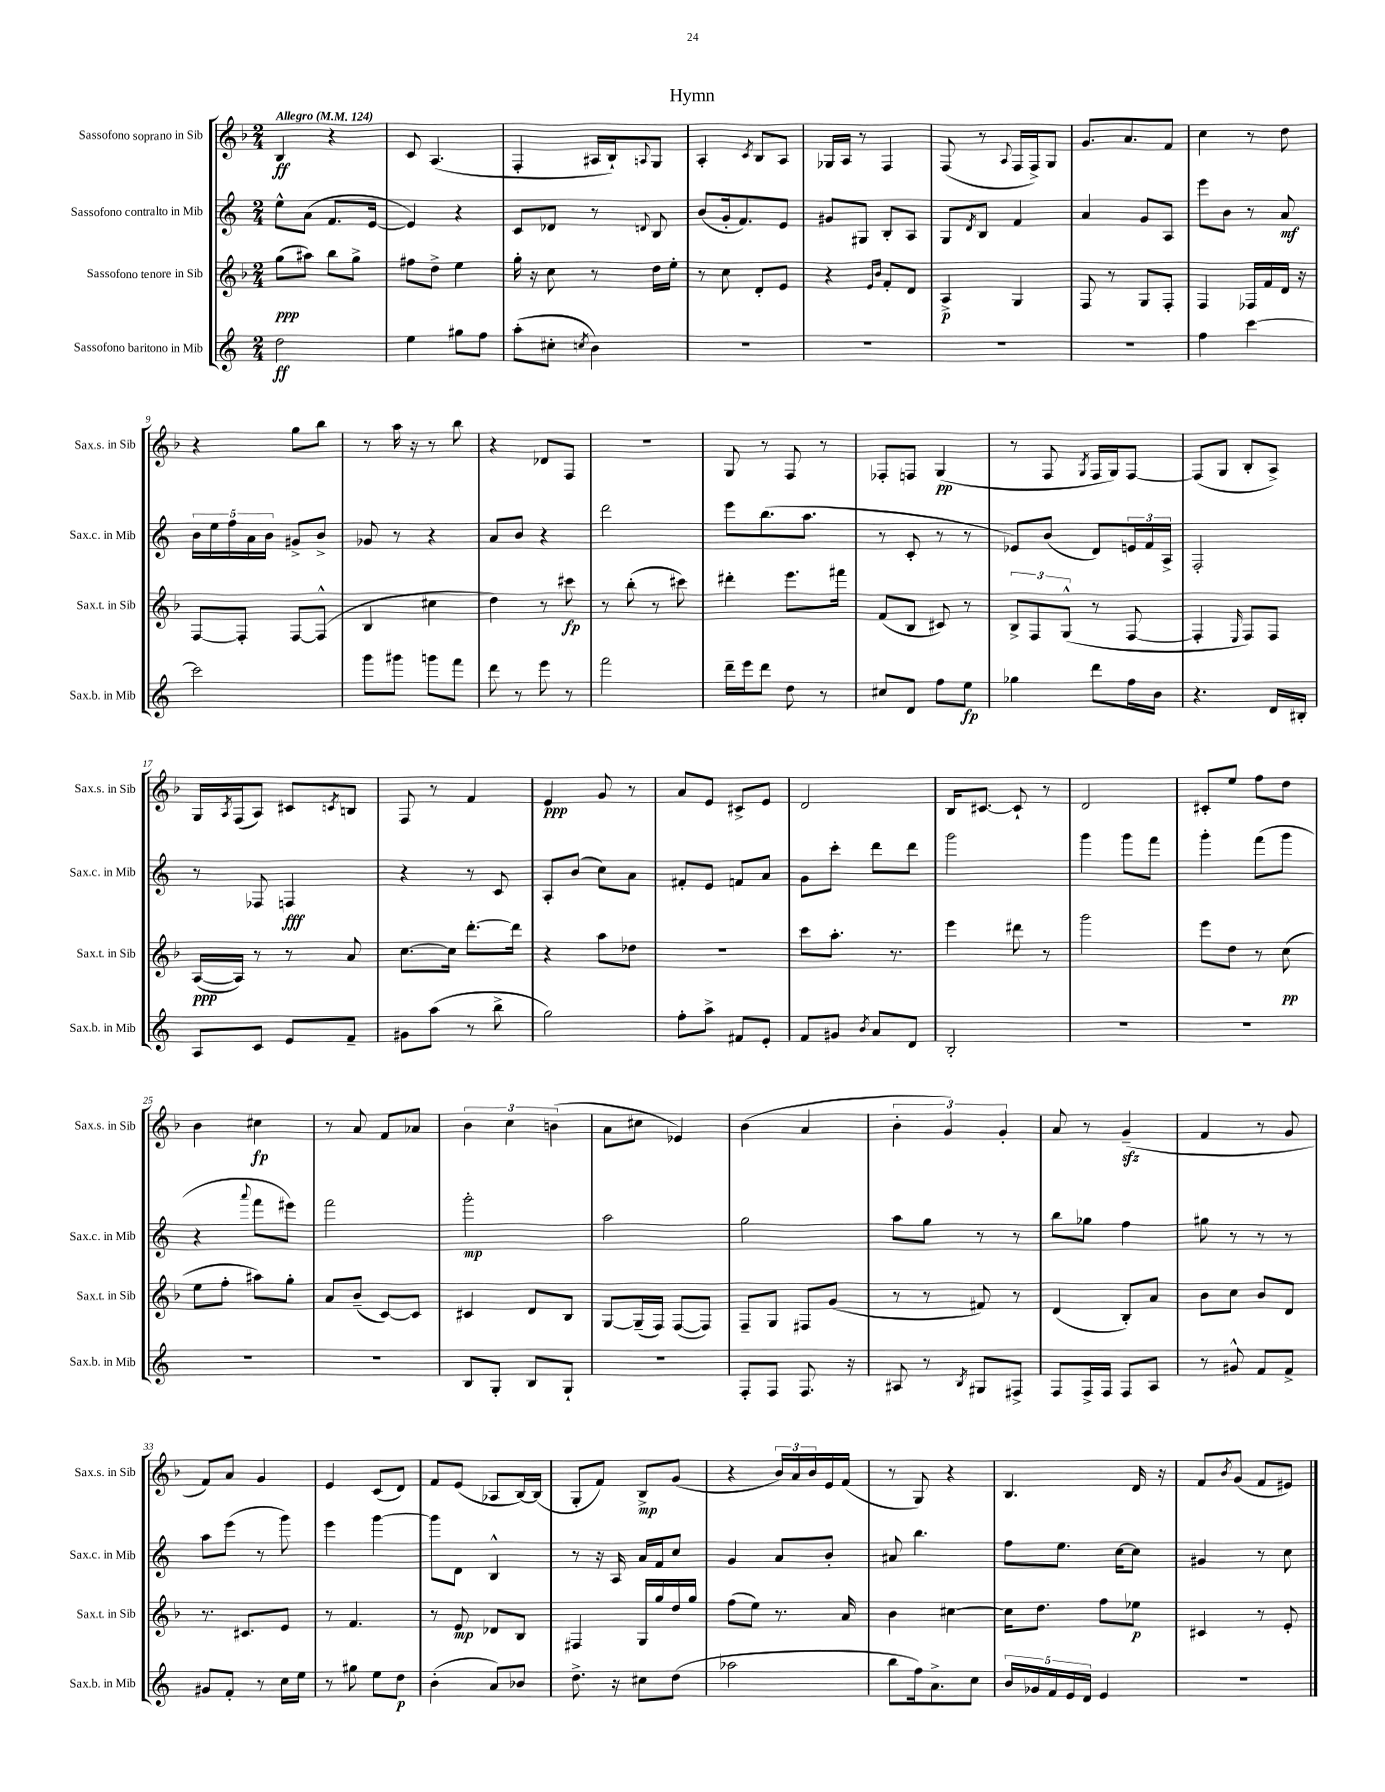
\header { title = "Hymn" }
<<
\new StaffGroup <<
\new Staff = "s0" \with { instrumentName = "Sassofono soprano in Sib" shortInstrumentName = "Sax.s. in Sib" } {
    \clef treble \key f \major \numericTimeSignature \time 2/4 \tempo "Allegro" 4 = 124
    bes4\ff r4 |
    c'8 a4.( |
    f4-. ais16 bes16-!) \appoggiatura { a8 } g8 |
    a4-. \acciaccatura { c'8 } bes8 a8 |
    ges16 a16 r8 f4 |
    f8( r8 \appoggiatura { a8 } f16 f16->) g8 |
    g'8. a'8. f'8 |
    c''4 r8 d''8 |
    r4 g''8 bes''8 |
    r8 a''16 r16 r8 bes''8 |
    r4 des'8 f8 |
    r2 |
    g8 r8 f8 r8 |
    fes8-. f8 g4\pp( |
    r8 f8 \acciaccatura { g8 } f16 g16) f8~ |
    f8( g8 bes8-. a8->) |
    g16 \acciaccatura { a8 } f16( a8) cis'8 \acciaccatura { c'8 } b8 |
    f8 r8 f'4 |
    e'4\ppp g'8 r8 |
    a'8 e'8 cis'8-> e'8 |
    d'2 |
    bes16 cis'8.~ cis'8-! r8 |
    d'2 |
    cis'8-. e''8 f''8 d''8 |
    bes'4 cis''4\fp |
    r8 a'8 f'8 aes'8 |
    \tuplet 3/2 { bes'4 c''4 b'4( } |
    a'8 cis''8 ees'4) |
    bes'4( a'4 |
    \tuplet 3/2 { bes'4-. g'4) g'4-. } |
    a'8 r8 g'4--\sfz( |
    f'4 r8 g'8 |
    f'8) a'8 g'4 |
    e'4 c'8( d'8) |
    f'8 e'8( aes8 bes16~) bes16( |
    g8-. f'8) bes8->\mp g'8( |
    r4 \tuplet 3/2 { bes'16) a'16 bes'16 } e'16 f'16( |
    r8 g8) r4 |
    bes4. d'16 r16 |
    f'8 \acciaccatura { bes'8 } g'8( f'8 eis'8) \bar "|." |
}
\new Staff = "s1" \with { instrumentName = "Sassofono contralto in Mib" shortInstrumentName = "Sax.c. in Mib" } {
    \clef treble \key c \major \numericTimeSignature \time 2/4
    e''8-^ a'8( f'8. e'16~ |
    e'4) r4 |
    c'8 des'8 r8 \appoggiatura { d'8 } b8 |
    b'8( g'16-. f'8.) e'8 |
    gis'8 gis8 b8-. a8 |
    g8 \acciaccatura { d'8 } b8 f'4 |
    a'4 g'8 a8 |
    e'''8 b'8 r8 a'8\mf |
    \tuplet 5/4 { b'16 e''16 f''16 a'16 b'16 } gis'8-> b'8-> |
    ges'8 r8 r4 |
    a'8 b'8 r4 |
    d'''2 |
    e'''8 b''8.( a''8. |
    r8 c'8-. r8 r8 |
    ees'8) b'8( d'8) \tuplet 3/2 { e'16 f'16 a16-> } |
    f2-. |
    r8 fes8 f4\fff |
    r4 r8 c'8 |
    a8-. b'8( c''8) a'8 |
    fis'8-. e'8 f'8 a'8 |
    g'8 c'''8-. d'''8 d'''8 |
    g'''2 |
    g'''4 g'''8 f'''8 |
    g'''4-. f'''8( g'''8 |
    r4 \appoggiatura { a'''8 } f'''8 eis'''8) |
    f'''2 |
    g'''2-.\mp |
    a''2 |
    g''2 |
    a''8 g''8 r8 r8 |
    b''8 ges''8 f''4 |
    gis''8 r8 r8 r8 |
    a''8 e'''8( r8 g'''8) |
    e'''4 g'''4~ |
    g'''8 d'8 b4-^ |
    r8 r16 a16 a'16 f'16 c''8 |
    g'4 a'8 b'8-. |
    ais'8 b''4. |
    f''8 e''8. c''16~ c''8 |
    gis'4 r8 c''8 \bar "|." |
}
\new Staff = "s2" \with { instrumentName = "Sassofono tenore in Sib" shortInstrumentName = "Sax.t. in Sib" } {
    \clef treble \key f \major \numericTimeSignature \time 2/4
    g''8\ppp( ais''8) bes''8 g''8-> |
    fis''8 d''8-> e''4 |
    g''16-. r16 c''8 r8 d''16 e''16-. |
    r8 c''8 d'8-. e'8 |
    r4 \grace { e'16 bes'16 } f'8-. d'8 |
    a4->\p g4 |
    f8 r8 g8 f8-. |
    f4 fes16 f'16 d'16 r16 |
    f8~ f8-. f8~ f8-^( |
    bes4 cis''4 |
    d''4) r8 cis'''8\fp |
    r8 bes''8-.( r8 cis'''8) |
    dis'''4-. e'''8. fis'''16 |
    f'8( bes8 cis'8) r8 |
    \tuplet 3/2 { bes8-> f8 g8-^( } r8 f8~ |
    f4-. \grace { e16 } f8) f8 |
    a16~\ppp( a16) r8 r8 a'8 |
    c''8.~ c''16 d'''8.~-. d'''16 |
    r4 a''8 des''8 |
    R2 |
    c'''8 a''8.-. r8. |
    e'''4 dis'''8 r8 |
    g'''2 |
    e'''8 d''8 r8 c''8\pp( |
    e''8 f''8-. ais''8) g''8-. |
    a'8 bes'8--( c'8~) c'8 |
    cis'4 d'8 bes8 |
    g8~ g16--( f16) f8~( f8) |
    f8-- g8 fis8 g'8( |
    r8 r8 fis'8) r8 |
    d'4( bes8-.) a'8 |
    bes'8 c''8 bes'8 d'8 |
    r8. cis'8. e'8 |
    r8 f'4. |
    r8 e'8\mp des'8 bes8 |
    fis4 g16 g''16 d''16 g''16 |
    f''8( e''8) r8. a'16 |
    bes'4 cis''4~ |
    cis''16 d''8. f''8 ees''8\p |
    cis'4 r8 e'8-. \bar "|." |
}
\new Staff = "s3" \with { instrumentName = "Sassofono baritono in Mib" shortInstrumentName = "Sax.b. in Mib" } {
    \clef treble \key c \major \numericTimeSignature \time 2/4
    d''2\ff |
    e''4 gis''8 f''8 |
    a''8-.( cis''8-. \acciaccatura { c''8 } b'4) |
    R2 |
    R2 |
    R2 |
    R2 |
    f''4 c'''4~ |
    c'''2 |
    g'''8 gis'''8 g'''8 f'''8 |
    d'''8 r8 e'''8 r8 |
    f'''2 |
    d'''16-- e'''16 d'''8 d''8 r8 |
    cis''8 d'8 f''8 e''8\fp |
    ges''4 d'''8 f''16 b'16 |
    r4. d'16 bis16-. |
    a8 c'8 e'8 f'8-- |
    gis'8 a''8( r8 b''8-> |
    g''2) |
    f''8-. a''8-> fis'8 e'8-. |
    f'8 gis'8 \acciaccatura { b'8 } a'8 d'8 |
    b2-. |
    R2 |
    R2 |
    R2 |
    R2 |
    b8 g8-. b8 g8-! |
    R2 |
    f8-. f8 f8. r16 |
    ais8 r8 \acciaccatura { b8 } gis8 fis8-> |
    f8 f16-> f16 f8 a8 |
    r8 gis'8-^ f'8 f'8-> |
    gis'8 f'8-. r8 c''16 e''16 |
    r8 gis''8 e''8 d''8\p |
    b'4-.( a'8) bes'8 |
    d''8.-> r16 cis''8 d''8( |
    aes''2 |
    b''8 f''16) a'8.-> c''8 |
    \tuplet 5/4 { b'16 ges'16 f'16 e'16 d'16 } e'4 |
    R2 \bar "|." |
}
>>
>>
